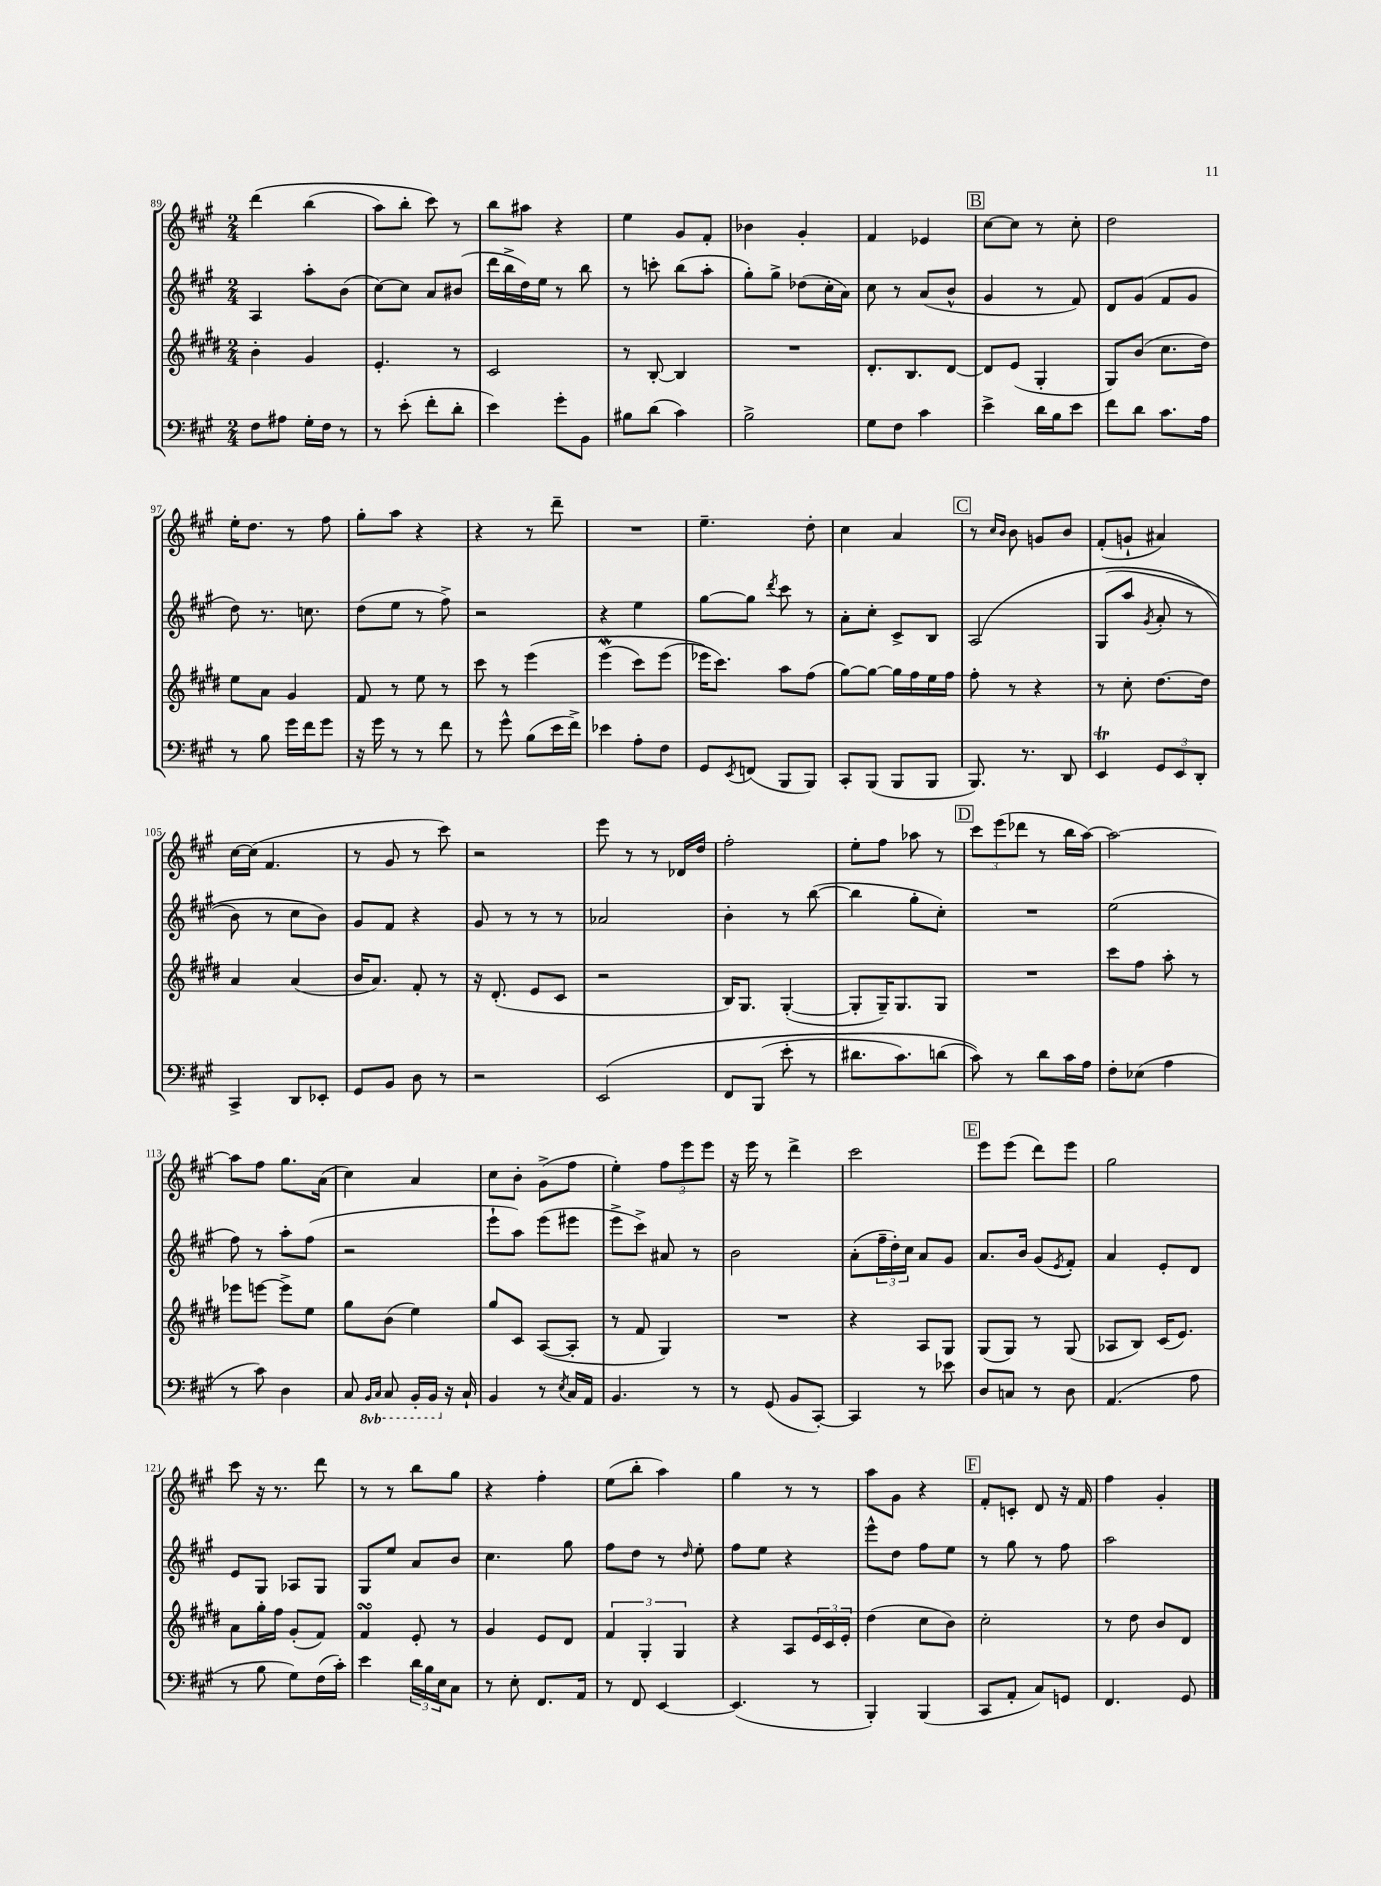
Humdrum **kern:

**kern	**kern	**kern	**kern
*staff4	*staff3	*staff2	*staff1
*clefF4	*clefG2	*clefG2	*clefG2
*k[f#c#g#]	*k[f#c#g#d#]	*k[f#c#g#]	*k[f#c#g#]
*M2/4	*M2/4	*M2/4	*M2/4
8F#	4b'	4A	&(4ddd
8A#	.	.	.
16G#'	4g#	8aa'	(4bb
16F#	.	.	.
8r	.	(8b	.
=	=	=	=
8r	4.e'	[8cc#)	8aa)
(8e'	.	8cc#]	8bb'
8f#'	.	8a	8ccc#&)
8d'	8r	(8b#	8r
=	=	=	=
4e)	2c#	16ddd	8bb
.	.	16bb^	.
.	.	16dd)	8aa#
.	.	16ee	.
8g#'	.	8r	4r
8BB	.	8bb	.
=	=	=	=
8B#	8r	8r	4ee
(8d	[8B'	8ccc'	.
4c#)	4B]	(8bb	8g#
.	.	8aa'	8f#'
=	=	=	=
2B^	2r	8gg#')	4b-
.	.	8gg#^	.
.	.	(8dd-	4g#'
.	.	16cc#'	.
.	.	16a)	.
=	=	=	=
8G#	8.d#'	8cc#	4f#
8F#	.	8r	.
.	8.B	.	.
4c#	.	(8a	4e-
.	[8d#	8b^^	.
=	=	=	=
4e^	8d#]	4g#	[8cc#
.	(8e	.	8cc#]
16d	4G#'	8r	8r
16B	.	.	.
8e	.	8f#)	8cc#'
=	=	=	=
8f#	8G#)	8d	2dd
8d	(8b	(8g#	.
8.c#	8.cc#	8f#	.
.	.	8g#	.
16A	16dd#)	.	.
=	=	=	=
8r	8ee	8dd)	16ee'
.	.	.	8.dd
8B	8a	8.r	.
16g#	4g#	.	8r
16f#	.	8.cc	.
8g#	.	.	8ff#
=	=	=	=
16r	8f#	(8dd	8gg#'
16g#	.	.	.
8r	8r	8ee	8aa
8r	8ee	8r	4r
8f#	8r	8ff#^)	.
=	=	=	=
8r	8ccc#	2r	4r
8g#^^	8r	.	.
(8B	&(4eee	.	8r
16e	.	.	8ddd~
16f#^)	.	.	.
=	=	=	=
4e-	(4eee	4r	2r
8A'	8ccc#)	4ee	.
8F#	(8eee	.	.
=	=	=	=
8GG#	16eee-&)	[8gg#	4.ee~
.	8.ccc#)	.	.
8qEE	.	.	.
(8FF	.	8gg#]	.
.	.	8qddd	.
8BBB	8aa	8ccc#	.
8BBB)	(8ff#	8r	8dd'
=	=	=	=
8CC#'	[8gg#)	8a'	4cc#
(8BBB	8gg#_	8cc#'	.
8BBB	16gg#]	8c#^	4a
.	16ff#	.	.
8BBB	16ee	8B	.
.	16ff#	.	.
=	=	=	=
8.BBB)	8ff#'	&(2A	8r
.	.	.	16qqcc#
.	.	.	16qqb
.	8r	.	8b
8.r	.	.	.
.	4r	.	8g
8DD	.	.	8b
=	=	=	=
4EE	8r	(8G#	(8f#'
.	8cc#'	8aa	8g`
.	.	8qg#	.
12GG#	[8.dd#	8a'	4a#)
12EE	.	.	.
.	.	8r	.
12DD'	.	.	.
.	16dd#]	.	.
=	=	=	=
4CC#^	4a	8b)	[16cc#
.	.	.	(16cc#]
.	.	8r	4.f#
8DD	(4a	8cc#	.
8EE-'	.	8b&)	.
=	=	=	=
8GG#	16b	8g#	8r
.	8.a)	.	.
8BB	.	8f#	8g#
8D	8f#'	4r	8r
8r	8r	.	8ccc#)
=	=	=	=
2r	16r	8g#	2r
.	(8.d#'	.	.
.	.	8r	.
.	8e	8r	.
.	8c#	8r	.
=	=	=	=
&(2EE	2r	2a-	8eee
.	.	.	8r
.	.	.	8r
.	.	.	16d-
.	.	.	16dd
=	=	=	=
8FF#	16B)	4b'	2ff#'
.	8.G#	.	.
(8BBB	.	.	.
8e'	([4G#'	8r	.
8r	.	([8bb	.
=	=	=	=
8.d#	8G#']	4bb]	8ee'
.	16G#~)	.	8ff#
8.c#)	8.G#	.	.
.	.	8gg#'	8aa-
(8d	8G#	8cc#')	8r
=	=	=	=
8c#)&)	2r	2r	12ccc#
.	.	.	(12eee
8r	.	.	.
.	.	.	12ddd-
8d	.	.	8r
16c#	.	.	16bb
16A	.	.	[16aa)
=	=	=	=
8F#'	8ccc#	(2ee	2aa_
(8E-	8ff#	.	.
4A	8aa'	.	.
.	8r	.	.
=	=	=	=
8r	8eee-	8ff#)	8aa]
8c#)	[8eee	8r	8ff#
4D	8eee^]	8aa'	8.gg#
.	8ee	(8ff#	.
.	.	.	(16a
=	=	=	=
8C#	8gg#	2r	4cc#)
16qqBBB	.	.	.
16qqCC#	.	.	.
8CC#	(8b	.	.
16BBB'	4ee)	.	4a
16BBB	.	.	.
16r	.	.	.
16C#`	.	.	.
=	=	=	=
4BB	8gg#	8eee`	8cc#
.	8c#	8aa)	8b'
8r	([8A	(8eee	(8g#^
8qE	.	.	.
16C#	8A']	8eee#	8ff#
16AA	.	.	.
=	=	=	=
4.BB	8r	8eee^	4ee')
.	8f#	8ccc#^)	.
.	4G#)	8a#	12ff#
.	.	.	12eee
8r	.	8r	.
.	.	.	12eee
=	=	=	=
8r	2r	2b	16r
.	.	.	16eee
(8GG#	.	.	8r
8BB	.	.	4ddd^
[8CC#')	.	.	.
=	=	=	=
4CC#]	4r	(8a'	2ccc#
.	.	24ff#~	.
.	.	24dd')	.
.	.	24cc#	.
8r	8A	8a	.
8e-	8G#	8g#	.
=	=	=	=
8D	(8G#	8.a	8eee
8C	8G#)	.	(8eee
.	.	16b	.
8r	8r	(8g#	8ddd)
.	.	8qe	.
8D	(8G#	8f#')	8eee
=	=	=	=
(4.AA	8A-	4a	2gg#
.	8B)	.	.
.	(16c#	8e'	.
.	8.e)	.	.
8A	.	8d	.
=	=	=	=
8r	8a	8e	8ccc#
8B	16gg#'	8G#	16r
.	16ff#	.	8.r
8G#)	(8g#'	8A-	.
(16F#	8f#)	8G#	8ddd
16c#')	.	.	.
=	=	=	=
4e	4f#	8G#	8r
.	.	8ee	8r
24d	8e'	8a	8bb
24B	.	.	.
24E	.	.	.
8C#	8r	8b	8gg#
=	=	=	=
8r	4g#	4.cc#	4r
8E'	.	.	.
8.FF#	8e	.	4ff#'
.	8d#	8gg#	.
16AA	.	.	.
=	=	=	=
8r	6f#	8ff#	(8ee
8FF#	.	8dd	8bb'
.	6G#'	.	.
[4EE	.	8r	4aa)
.	6G#	.	.
.	.	16qqdd	.
.	.	8ee'	.
=	=	=	=
(4.EE]	4r	8ff#	4gg#
.	.	8ee	.
.	8A	4r	8r
8r	24e	.	8r
.	24c#	.	.
.	24e'	.	.
=	=	=	=
4BBB')	(4dd#	8eee^^	8aa
.	.	8dd	8g#
(4BBB	8cc#	8ff#	4r
.	8b)	8ee	.
=	=	=	=
8CC#	2cc#'	8r	8f#'
8AA'	.	8gg#	8c'
8C#)	.	8r	8d
8GG	.	8ff#	16r
.	.	.	16f#
=	=	=	=
4.FF#	8r	2aa	4ff#
.	8dd#	.	.
.	8b	.	4g#'
8GG#	8d#	.	.
==	==	==	==
*-	*-	*-	*-
